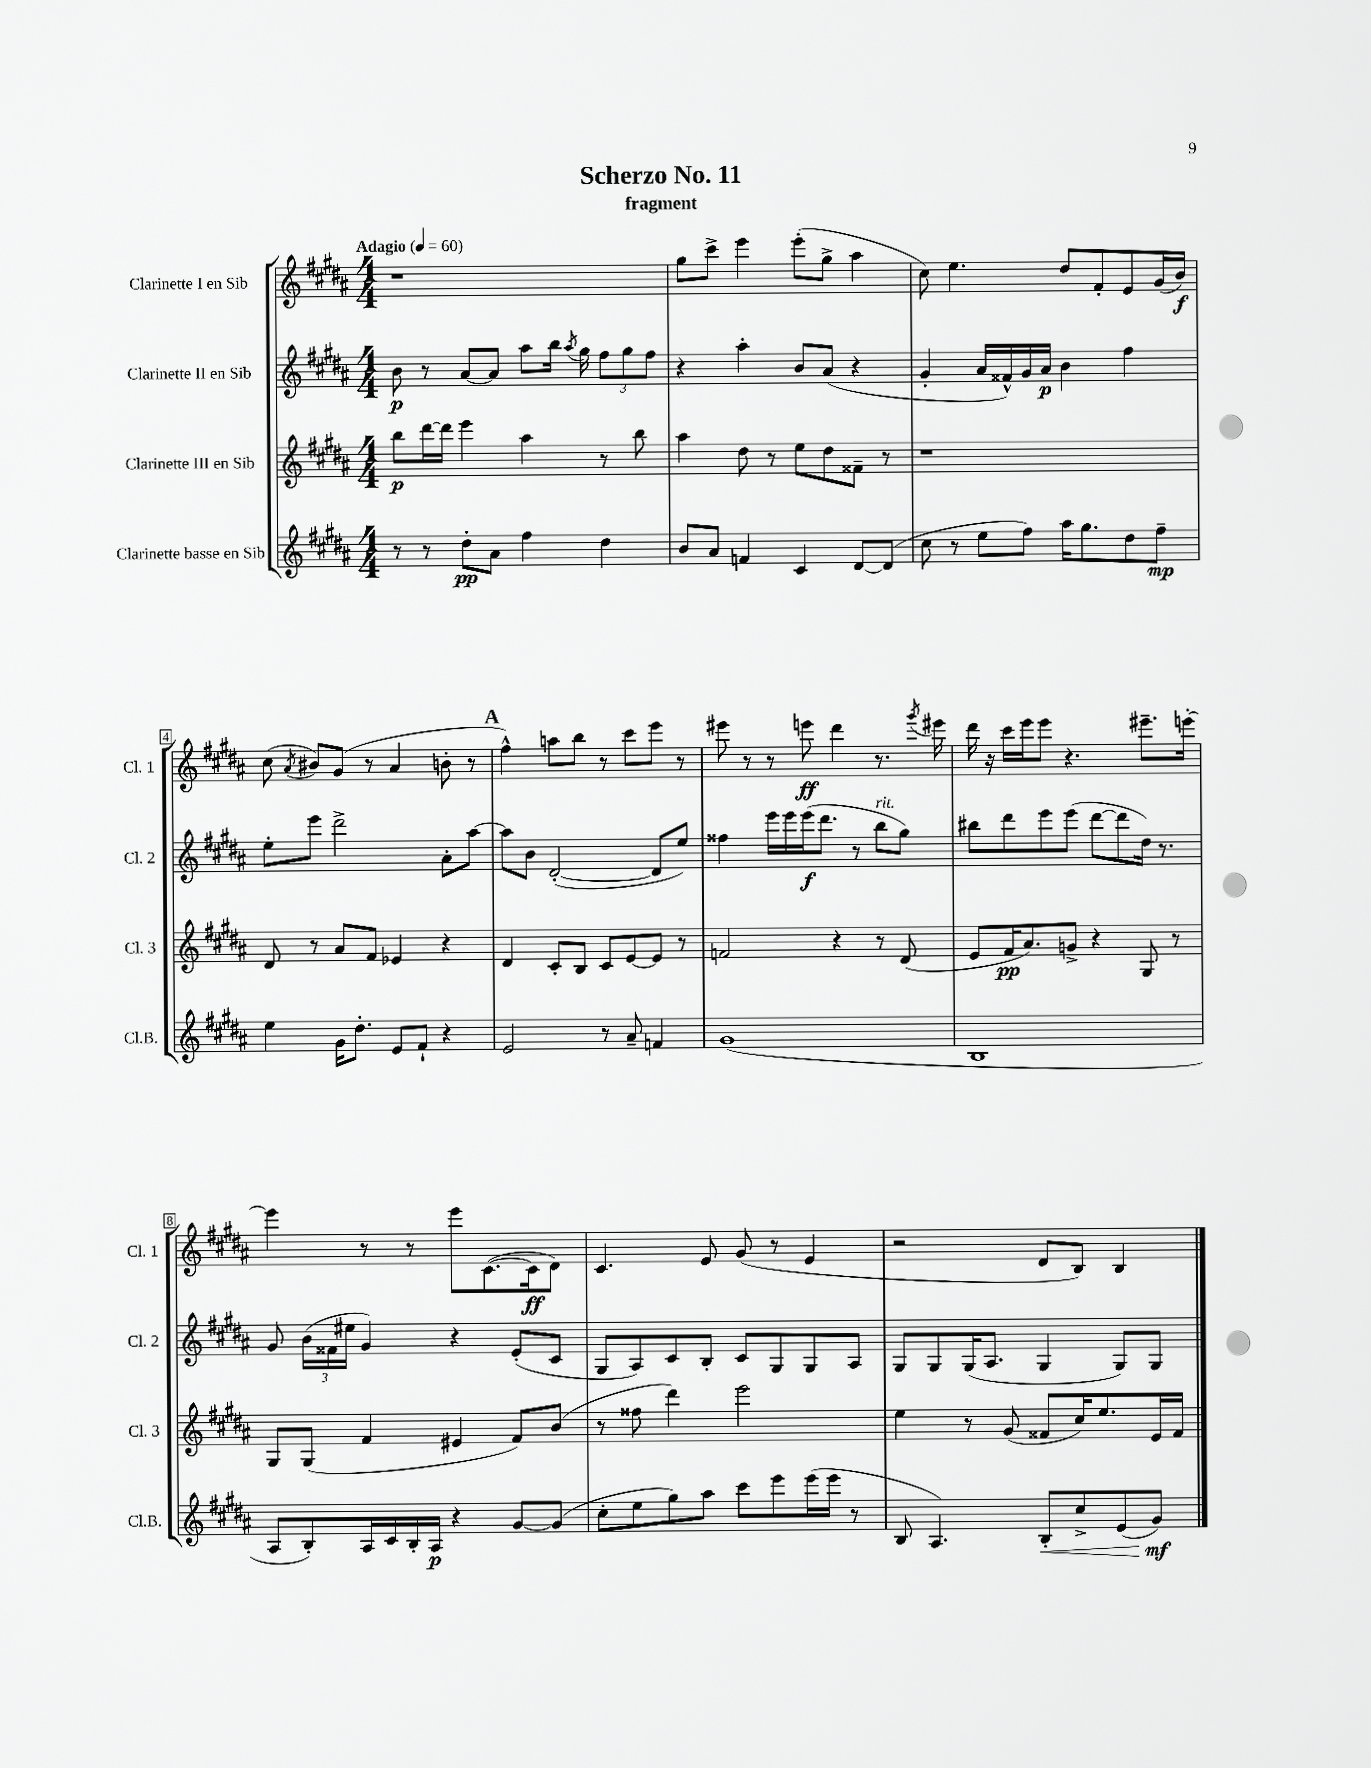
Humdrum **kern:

**kern	**kern	**kern	**kern
*staff4	*staff3	*staff2	*staff1
*clefG2	*clefG2	*clefG2	*clefG2
*k[f#c#g#d#a#]	*k[f#c#g#d#a#]	*k[f#c#g#d#a#]	*k[f#c#g#d#a#]
*M4/4	*M4/4	*M4/4	*M4/4
*MM60	*MM60	*MM60	*MM60
8r	8bb	8b	1r
8r	[16ddd#	8r	.
.	16ddd#]	.	.
8dd#'	4eee	[8a#	.
8a#	.	8a#]	.
4ff#	4aa#	8aa#	.
.	.	16bb	.
.	.	8qaa#	.
.	.	16gg#	.
4dd#	8r	12ff#	.
.	.	12gg#	.
.	8bb	.	.
.	.	12ff#	.
=	=	=	=
8b	4aa#	4r	8gg#
8a#	.	.	8ccc#^
4f	8dd#	4aa#'	4eee
.	8r	.	.
4c#	8ee	8b	(8eee'
.	8dd#	(8a#	8gg#^
[8d#	8f##~	4r	4aa#
(8d#]	8r	.	.
=	=	=	=
8cc#	1r	4g#'	8cc#)
8r	.	.	4.ee
8ee	.	16a#	.
.	.	16f##^^)	.
8ff#)	.	16g#	.
.	.	16a#	.
16aa#	.	4b	8dd#
8.gg#	.	.	.
.	.	.	8f#'
8dd#	.	4ff#	8e
8ff#~	.	.	(16g#
.	.	.	16b)
=	=	=	=
4ee	8d#	8ee'	(8cc#
.	.	.	8qa#
.	8r	8eee	8b#)
16g#	8a#	2ddd#^	(8g#
8.dd#'	.	.	.
.	8f#	.	8r
8e	4e-	.	4a#
8f#`	.	.	.
4r	4r	8a#'	8b'
.	.	[8aa#	8r
=	=	=	=
2e	4d#	8aa#]	4ff#^^)
.	.	8b	.
.	8c#'	([2d#'	8aa
.	8B	.	8bb
8r	8c#	.	8r
8a#~	[8e	.	8ccc#
4f	8e]	8d#]	8eee
.	8r	8ee)	8r
=	=	=	=
(1g#	2f	4ff##	8eee#
.	.	.	8r
.	.	16eee	8r
.	.	16eee	.
.	.	(16eee	8eee
.	.	8.ddd#	.
.	4r	.	4ddd#
.	.	8r	.
.	8r	8bb	8.r
.	(8d#	8gg#)	.
.	.	.	8qggg#
.	.	.	16eee#
=	=	=	=
1B	8e	8bb#	16ddd#
.	.	.	16r
.	16f#	8ddd#	16ccc#
.	8.a#)	.	16eee
.	.	8eee	8eee
.	8g^	(8eee	4.r
.	4r	[8ddd#	.
.	.	8ddd#]	.
.	8G#	16dd#)	8.eee#~
.	.	8.r	.
.	8r	.	.
.	.	.	[16eee'
=	=	=	=
8A#	8G#	8g#	4eee]
8B')	(8G#	(24b	.
.	.	24f##	.
.	.	24ee#	.
16A#	4f#	4g#)	8r
16c#	.	.	.
16B'	.	.	8r
16A#	.	.	.
4r	4e#	4r	8eee
.	.	.	([8.c#
[8g#	8f#)	(8e'	.
.	.	.	16c#]
(8g#]	(8b	8c#	8d#)
=	=	=	=
8cc#'	8r	8G#	4.c#
8ee	8ff##	8A#)	.
8gg#)	4ddd#)	8c#	.
8aa#	.	8B'	8e
8ccc#	2eee	8c#	(8g#
8eee	.	8G#	8r
(16eee	.	8G#	4e
16eee	.	.	.
8r	.	8A#	.
=	=	=	=
8B	4ee	8G#	2r
4.A#)	.	8G#	.
.	8r	(16G#	.
.	.	8.A#	.
.	(8g#	.	.
8B'	8f##	4G#	8d#
8cc#^	16cc#)	.	8B)
.	8.ee	.	.
(8e	.	8G#)	4B
8g#)	16e	8G#	.
.	16f##	.	.
==	==	==	==
*-	*-	*-	*-
